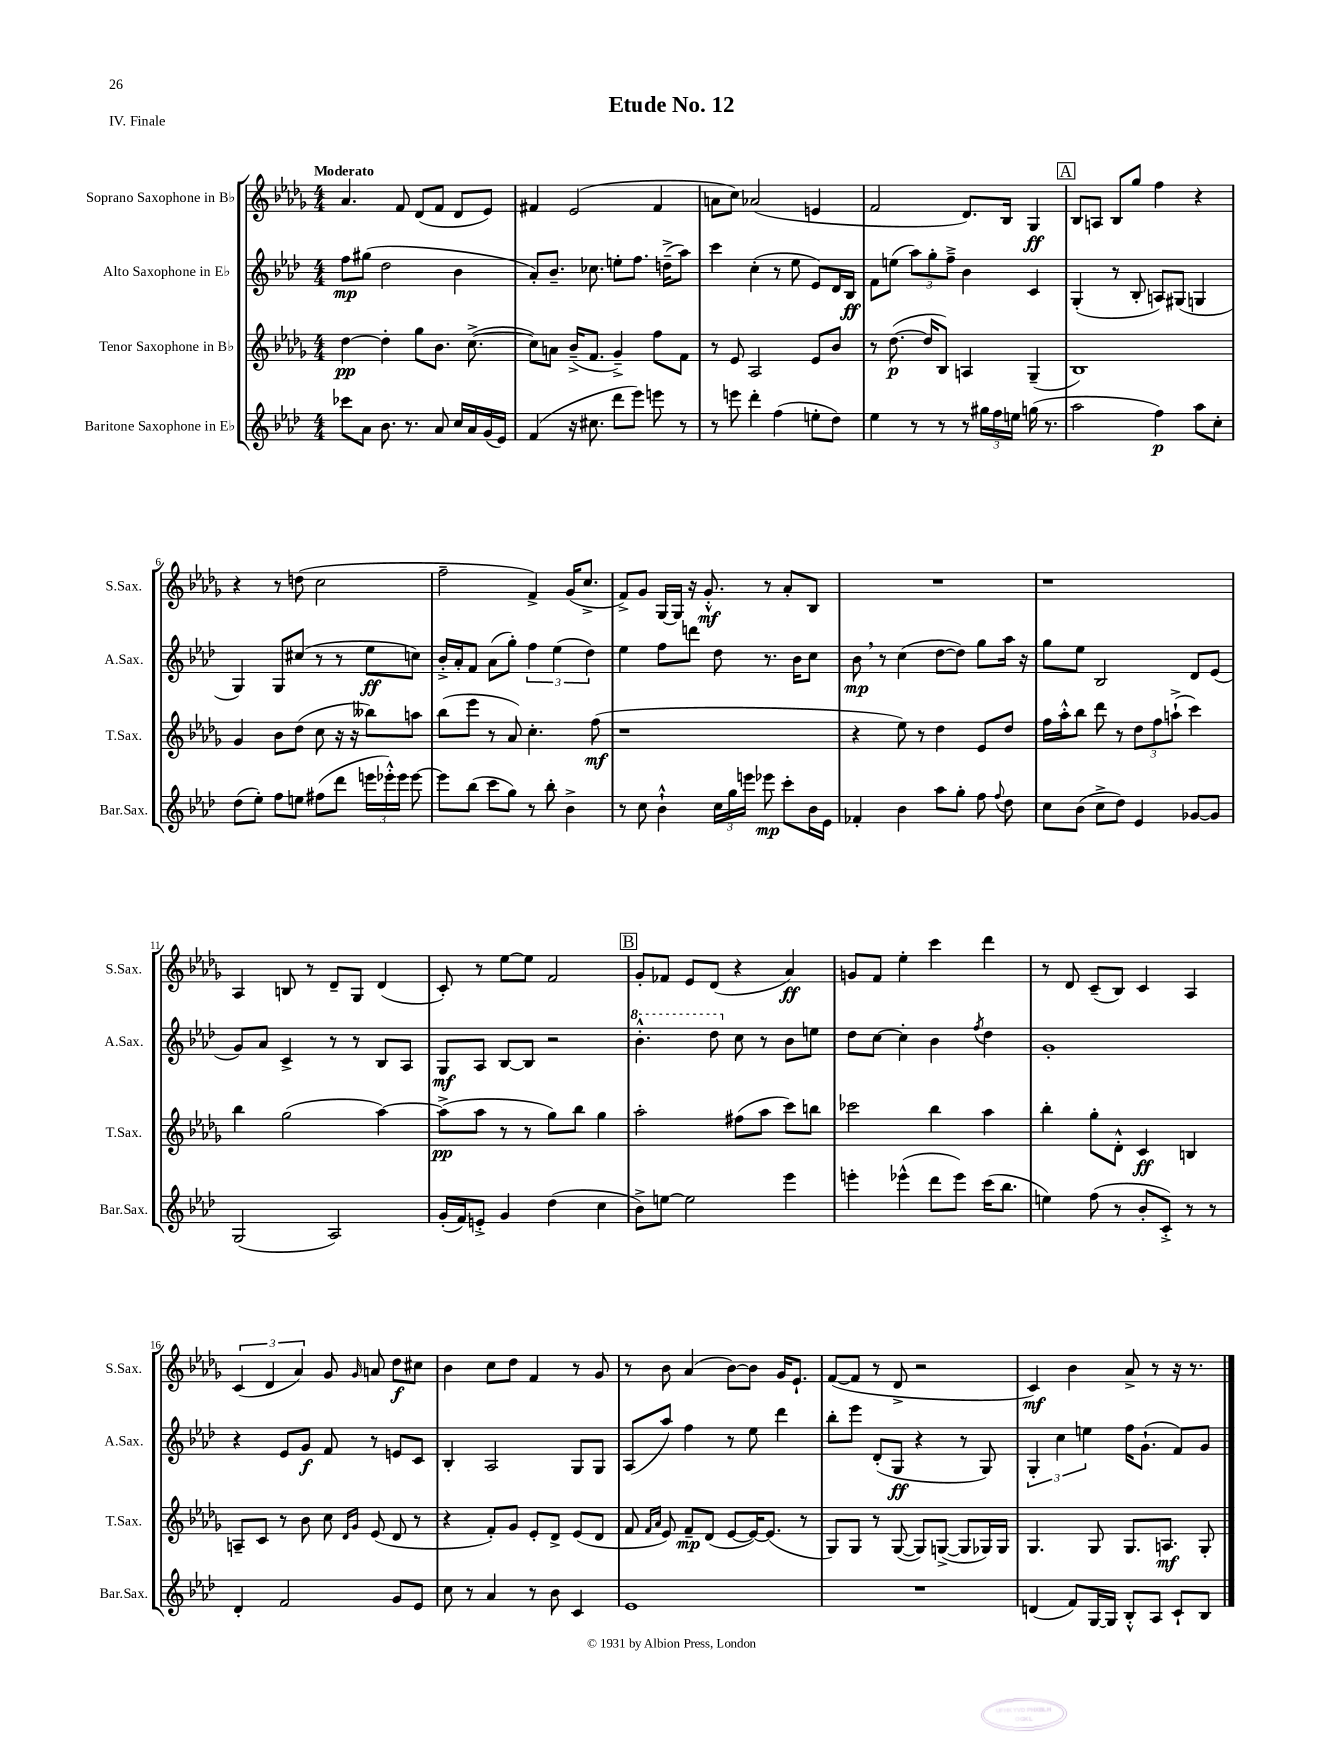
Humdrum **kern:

**kern	**kern	**kern	**kern
*staff4	*staff3	*staff2	*staff1
*clefG2	*clefG2	*clefG2	*clefG2
*k[b-e-a-d-]	*k[b-e-a-d-g-]	*k[b-e-a-d-]	*k[b-e-a-d-g-]
*M4/4	*M4/4	*M4/4	*M4/4
8ccc-	[4dd-	8ff	4.a-
8a-	.	(8gg#	.
8.b-	4dd-']	2dd-	.
.	.	.	8f
8.r	.	.	.
.	8gg-	.	(8d-
8a-	8.b-	.	8f
16cc	.	4b-	8d-
16a-	([8.cc^	.	.
(16g	.	.	8e-)
16e-)	.	.	.
=	=	=	=
(4f	8cc])	8a-')	4f#
.	8a	8.b-~	.
16r	(16b-~^	.	(2e-
8.cc#	8.f	8.cc-	.
8ddd-	4g-~^)	8ee'	.
8eee-)	.	8.ff	.
8eee	8ff	.	4f#
.	.	(16dd~^	.
8r	8f	8aa-)	.
=	=	=	=
8r	8r	4ccc	8a
8eee	8e-	.	8cc)
4ddd-'	2A-	(4cc'	(2a-
(4ff	.	8r	.
.	.	8ee-	.
8ee'	8e-	8e-)	4e
8dd-)	8b-	16d-	.
.	.	16B-	.
=	=	=	=
4ee-	8r	8f	2f
.	([8.dd-	(8ee	.
8r	.	12aa-)	.
.	16dd-]	.	.
.	.	12gg'	.
8r	8B-)	.	.
.	.	12ff~^	.
8r	4A	4b-	8.d-)
24gg#	.	.	.
24ff	.	.	.
.	.	.	16B-
24ee	.	.	.
(16gg	(4G-~	4c	4G-
8.r	.	.	.
=	=	=	=
2aa-	1B-)	(4G'	8B-
.	.	.	8A
.	.	8r	8B-
.	.	8B-'	8gg-
4ff)	.	8A)	4ff
.	.	(8G#	.
8aa-	.	4G	4r
8cc'	.	.	.
=	=	=	=
(8dd-	4g-	4G)	4r
8ee-')	.	.	.
8ff	8b-	8G	8r
8ee	(8dd-	(8cc#	(8dd
(8ff#	8cc	8r	2cc
8ddd-	16r	8r	.
.	16r	.	.
24eee	8bb--)	8ee-	.
24eee-'^^)	.	.	.
24eee-	.	.	.
[8eee-	8aa	8cc)	.
=	=	=	=
8eee-]	(8bb-	16b-'^	2ff~
.	.	16a-'	.
(8bb-	8eee-	8f	.
8ccc	8r	(8a-	.
8gg)	8a-)	8gg')	.
8r	4.cc'	6ff	4f^)
8bb-'	.	.	.
.	.	(6ee-	.
4b-^	.	.	(16g-
.	.	.	8.cc^
.	.	6dd-)	.
.	(8ff	.	.
=	=	=	=
8r	1r	4ee-	8f^)
8cc	.	.	8g-
4b-`^^	.	8ff	[16G-
.	.	.	16G-]
.	.	8ddd	16r
.	.	.	8.g-'^^
24cc	.	8dd-	.
24gg	.	.	.
24eee	.	.	.
8eee-	.	8.r	8r
8ccc'	.	.	8a-'
.	.	16b-	.
16b-	.	8cc	8B-
16e-	.	.	.
=	=	=	=
4f-'	4r	8b-	1r
.	.	8r	.
4b-	8ee-)	(4cc	.
.	8r	.	.
8aa-	4dd-	[8dd-	.
8gg'	.	8dd-])	.
8ff	8e-	8gg	.
8qqff	.	.	.
8dd-	8dd-	16aa-	.
.	.	16r	.
=	=	=	=
8cc	16ff	8gg	1r
.	16aa-'^^	.	.
(8b-	8bb-	8ee-	.
8cc^	8ddd-	2B-	.
8dd-)	8r	.	.
4e-	12dd-	.	.
.	12ff	.	.
.	(12aa`^	.	.
[8g-	4ccc)	8d-	.
8g-]	.	(8e-	.
=	=	=	=
(2G	4bb-	8g)	4A-
.	.	8a-	.
.	(2gg-	4c^	8B
.	.	.	8r
2A-)	.	8r	8d-~
.	.	8r	8G-
.	[4aa-)	8B-	(4d-
.	.	8A-	.
=	=	=	=
(16g'	(8aa-^]	8G	8c')
16f)	.	.	.
8e'^	8aa-	8A-	8r
4g	8r	[8B-	[8ee-
.	8r	8B-]	8ee-]
(4dd-	8gg-)	2r	2f
.	8bb-	.	.
4cc	4gg-	.	.
=	=	=	=
8b-^)	2aa-'	4.bb-'^^	8g-'
[8ee	.	.	8f-
2ee]	.	.	8e-
.	.	8ddd-	(8d-
.	(8ff#	8cc	4r
.	8aa-	8r	.
4eee-	8ccc)	8b-	4a-)
.	8bb	8ee	.
=	=	=	=
4eee'	2ccc-	8dd-	8g
.	.	[8cc	8f
(4eee-^^	.	4cc']	4ee-'
8ddd-	4bb-	4b-	4ccc
8eee-)	.	.	.
.	.	8qff	.
(16ccc	4aa-	4dd-	4ddd-
8.bb-	.	.	.
=	=	=	=
4ee)	4bb-'	1g'	8r
.	.	.	8d-
(8ff	8gg-'	.	(8c~
8r	8d-'^^	.	8B-)
8b-'	4c	.	4c
8c'^)	.	.	.
8r	4B	.	4A-
8r	.	.	.
=	=	=	=
4d-'	8A~	4r	(6c
.	8c	.	.
.	.	.	6d-
2f	8r	8e-	.
.	.	.	6a-)
.	8b-	8g	.
.	8cc	8f	8g-
.	16qqd-	.	.
.	16qqg-	.	16qqg-
.	(8e-	8r	8a
8g	8d-	8e	8dd-
8e-	8r	8c	8cc#
=	=	=	=
8cc	4r	4B-'	4b-
8r	.	.	.
4a-	8f')	2A-	8cc
.	8g-	.	8dd-
8r	8e-'	.	4f
8b-	8d-^	.	.
4c	(8e-	8G	8r
.	8d-	8G	8g-
=	=	=	=
1e-	8f	(8A-	8r
.	16qqf	.	.
.	16qqa-	.	.
.	8e-)	8aa-)	8b-
.	8f~	4ff	(4a-
.	(8d-	.	.
.	[8e-	8r	[8b-)
.	16e-_)	8ee-	8b-]
.	(8.e-]	.	.
.	.	4ddd-	16g-
.	.	.	8.e-`
.	8r	.	.
=	=	=	=
1r	8G-)	8bb-'	([8f
.	8G-	8eee-	8f]
.	8r	(8d-'	8r
.	([8G-	8G	8d-^
.	8G-])	4r	2r
.	([8G^	.	.
.	8G]	8r	.
.	16G-)	8G)	.
.	16G-	.	.
=	=	=	=
(4d	4.G-	6G'	4c)
.	.	6cc	.
8f)	.	.	4b-
.	.	6ee	.
[16G	8G-	.	.
16G]	.	.	.
8B-'^^	8.G-	16ff	8a-^
.	.	(8.g`	.
8A-	.	.	8r
.	8.A	.	.
8c`	.	8f)	16r
.	.	.	8.r
8B-	8G-'	8g	.
==	==	==	==
*-	*-	*-	*-
